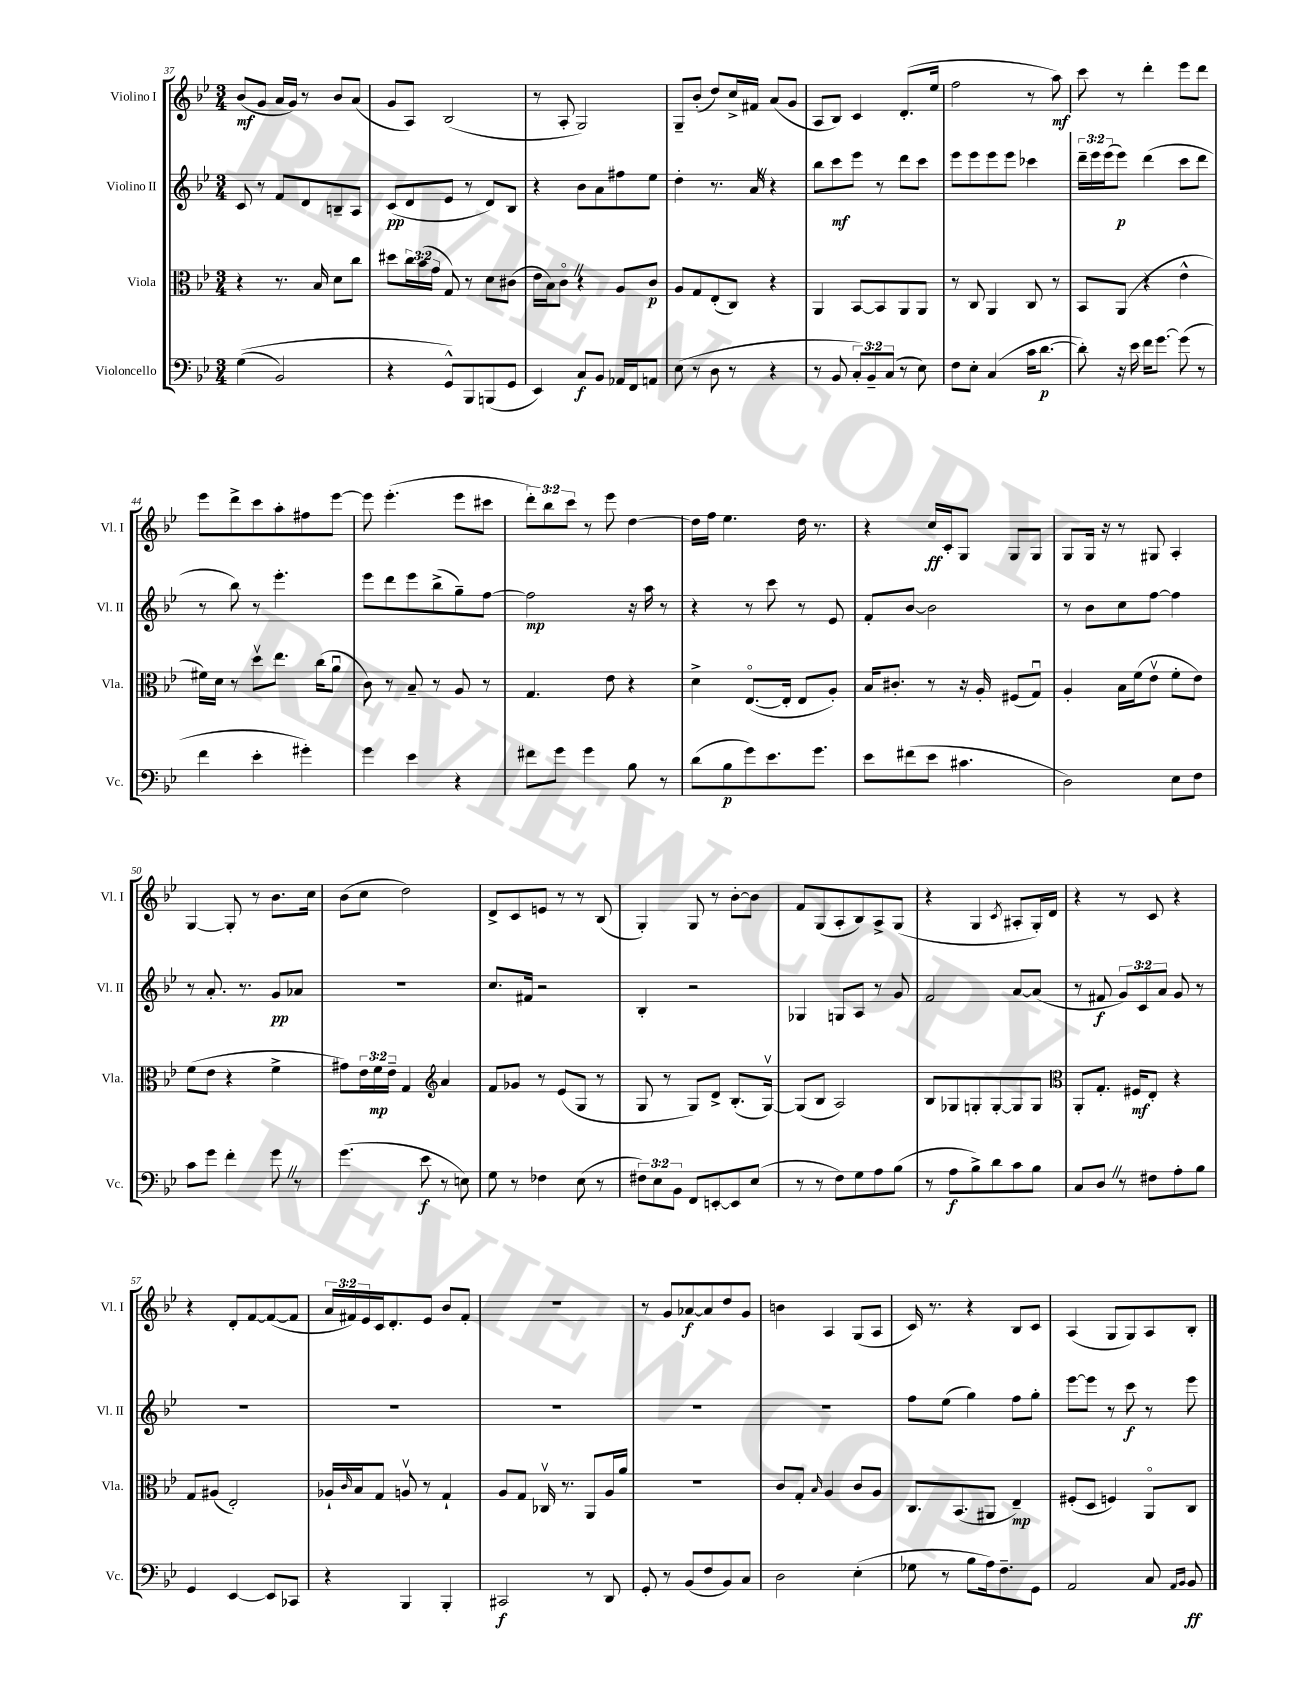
<<
\new StaffGroup <<
\new Staff = "s0" \with { instrumentName = "Violino I" shortInstrumentName = "Vl. I" } {
    \clef treble \key bes \major \numericTimeSignature \time 3/4 \override Staff.TupletNumber.text = #tuplet-number::calc-fraction-text
    bes'8\mf( g'8 a'16 g'16) r8 bes'8 a'8( |
    g'8 a8) bes2( |
    r8 a8-. g2) |
    g8-- bes'8-.( d''8) c''16-> fis'16 a'8( g'8 |
    a8 bes8) c'4 d'8.-.( ees''16 |
    f''2 r8 a''8\mf) |
    c'''8 r8 d'''4-. ees'''8 d'''8 |
    ees'''8 d'''8-> c'''8 a''8-. fis''8 ees'''8~ |
    ees'''8 ees'''4.-.( ees'''8 cis'''8 |
    \tuplet 3/2 { d'''8-.) bes''8 c'''8 } r8 ees'''8 d''4~ |
    d''16 f''16 ees''4. d''16 r8. |
    r4 c''16\ff c'16-. g8 g8 g8 |
    g8 g16 r16 r8 gis8 a4-. |
    g4~ g8-. r8 bes'8. c''16 |
    bes'8( c''8 d''2) |
    d'8-> c'8 e'8 r8 r8 bes8( |
    g4-.) g8 r8 bes'8~-. bes'8 |
    f'8 g8( a8-. bes8) a8-> g8( |
    r4 g4 \acciaccatura { c'8 } ais8-. g16-.) d'16 |
    r4 r8 c'8 r4 |
    r4 d'8-. f'8~ f'8~( f'8 |
    \tuplet 3/2 { a'16 fis'16) ees'16 } c'16 d'8.-. ees'8 bes'8 fis'8-. |
    R2. |
    r8 g'8 aes'8~\f aes'8 d''8 g'8 |
    b'4 a4 g8( a8 |
    c'16) r8. r4 bes8 c'8 |
    a4( g8 g8) a8 bes8-. \bar "|." |
}
\new Staff = "s1" \with { instrumentName = "Violino II" shortInstrumentName = "Vl. II" } {
    \clef treble \key bes \major \numericTimeSignature \time 3/4 \override Staff.TupletNumber.text = #tuplet-number::calc-fraction-text
    c'8 r8 f'8 d'8 b8-- a8 |
    c'8\pp( d'8 ees'8 r8 d'8) bes8 |
    r4 bes'8 a'8 fis''8 ees''8 |
    d''4-. r8. a'16 \once \override BreathingSign.text = \markup { \musicglyph "scripts.caesura.straight" } \breathe r4 |
    bes''8 c'''8\mf ees'''8 r8 d'''8 c'''8 |
    ees'''8 ees'''8 ees'''8 ees'''8 ces'''4 |
    \tuplet 3/2 { d'''16-- ees'''16 ees'''16( } ees'''8\p) d'''4( c'''8 d'''8 |
    r8 bes''8) r8 ees'''4.-. |
    ees'''8 d'''8 ees'''8 bes''8->( g''8--) f''8~ |
    f''2\mp r16 a''16 r8 |
    r4 r8 c'''8 r8 ees'8 |
    f'8-. bes'8~ bes'2 |
    r8 bes'8 c''8 f''8~ f''4 |
    r8 a'8.-. r8. g'8\pp aes'8 |
    R2. |
    c''8. fis'16 r2 |
    bes4-. r2 |
    ges4 g8 a8 r8 g'8 |
    f'2 a'8~ a'8( |
    r8 fis'8\f \tuplet 3/2 { g'8) c'8 a'8 } g'8 r8 |
    R2. |
    R2. |
    R2. |
    R2. |
    R2. |
    f''8 ees''8( g''4) f''8 g''8-. |
    ees'''8~ ees'''8 r8 c'''8\f r8 ees'''8 \bar "|." |
}
\new Staff = "s2" \with { instrumentName = "Viola" shortInstrumentName = "Vla." } {
    \clef alto \key bes \major \numericTimeSignature \time 3/4 \override Staff.TupletNumber.text = #tuplet-number::calc-fraction-text
    r4 r8. bes16 d'8 c''8 |
    dis''8 \tuplet 3/2 { c''16 bes'16( g'16 } g8) r8 d'8 cis'8( |
    ees'16 bes16) c'8\flageolet \once \override BreathingSign.text = \markup { \musicglyph "scripts.caesura.straight" } \breathe r4 a8 c'8\p |
    a8 g8 ees8-.( c8) r4 |
    a,4 bes,8~ bes,8 a,8 a,8 |
    r8 c8 a,4 c8 r8 |
    bes,8 a,8( r4 ees'4-^ |
    fis'16) d'16 r8 d''8\upbow ees''8. c''16( a'8\downbow |
    c'8) r8 bes8-- r8 a8 r8 |
    g4. ees'8 r4 |
    d'4-> ees8.~\flageolet( ees16-. ees8 a8-.) |
    bes16 cis'8.-. r8 r16 a16-. fis8( g8\downbow) |
    a4-. bes16 f'16( ees'8\upbow f'8-. ees'8) |
    f'8( ees'8 r4 f'4-> |
    gis'8) \tuplet 3/2 { ees'16 f'16\mp ees'16-- } g4 \clef treble a'4 |
    f'8 ges'8 r8 ees'8( g8 r8 |
    g8 r8 g8) d'8-> bes8.-.( g16~\upbow) |
    g8( bes8 a2) |
    bes8 ges8 g8-. g8~-. g8 g8 |
    \clef alto a,8-. g8.-. fis16\mf ees8-. r4 |
    g8 ais8( ees2-.) |
    aes16-! \grace { c'16 } bes16 g8 a8\upbow r8 g4-! |
    a8 g8 ces16\upbow r8. a,8 a16 a'16 |
    R2. |
    c'8 g8-. \grace { bes16 } a4 c'8 a8 |
    c8. bes,8.( ais,8 ees4--\mp) |
    fis8-.( d8 f4) a,8\flageolet c8 \bar "|." |
}
\new Staff = "s3" \with { instrumentName = "Violoncello" shortInstrumentName = "Vc." } {
    \clef bass \key bes \major \numericTimeSignature \time 3/4 \override Staff.TupletNumber.text = #tuplet-number::calc-fraction-text
    g4(\( bes,2) |
    r4 g,8-^\) bes,,8 b,,8( g,8 |
    ees,4) c8\f bes,8 aes,16 f,16 a,8 |
    ees8( r8 d8 r8 r4 |
    r8 bes,8 \tuplet 3/2 { c8-.) bes,8-- c8( } r8 ees8) |
    f8 ees8-. c4( c'16 d'8.~\p |
    d'8-.) r16 ees'16 f'16 g'8.~ g'8( r8 |
    f'4 ees'4-. gis'4-.) |
    g'4 ees'4 r4 |
    fis'8 g'8 g'4 bes8 r8 |
    d'8( bes8\p g'8) ees'8. g'8. |
    ees'8 fis'8( ees'8 cis'4. |
    d2) ees8 f8 |
    c'8 g'8 f'4-. g'8 \once \override BreathingSign.text = \markup { \musicglyph "scripts.caesura.straight" } \breathe r8 |
    g'4.( ees'8\f r8 e8) |
    g8 r8 fes4 ees8( r8 |
    \tuplet 3/2 { fis8) ees8 bes,8 } f,8 e,8~-. e,8 ees8( |
    r8 r8 f8) g8 a8 bes8( |
    r8 a8\f bes8->) d'8 c'8 bes8 |
    c8 d8 \once \override BreathingSign.text = \markup { \musicglyph "scripts.caesura.straight" } \breathe r8 fis8 a8-. bes8 |
    g,4 ees,4~ ees,8 ces,8 |
    r4 bes,,4 bes,,4-. |
    cis,2\f r8 d,8 |
    g,8-. r8 bes,8( f8 bes,8) c8 |
    d2 ees4-.( |
    ges8 r8 bes8 a16) f8.-- g,8 |
    a,2 c8 \grace { a,16 bes,16 } bes,8\ff \bar "|." |
}
>>
>>
\layout { \context { \Score currentBarNumber = #37 } }
